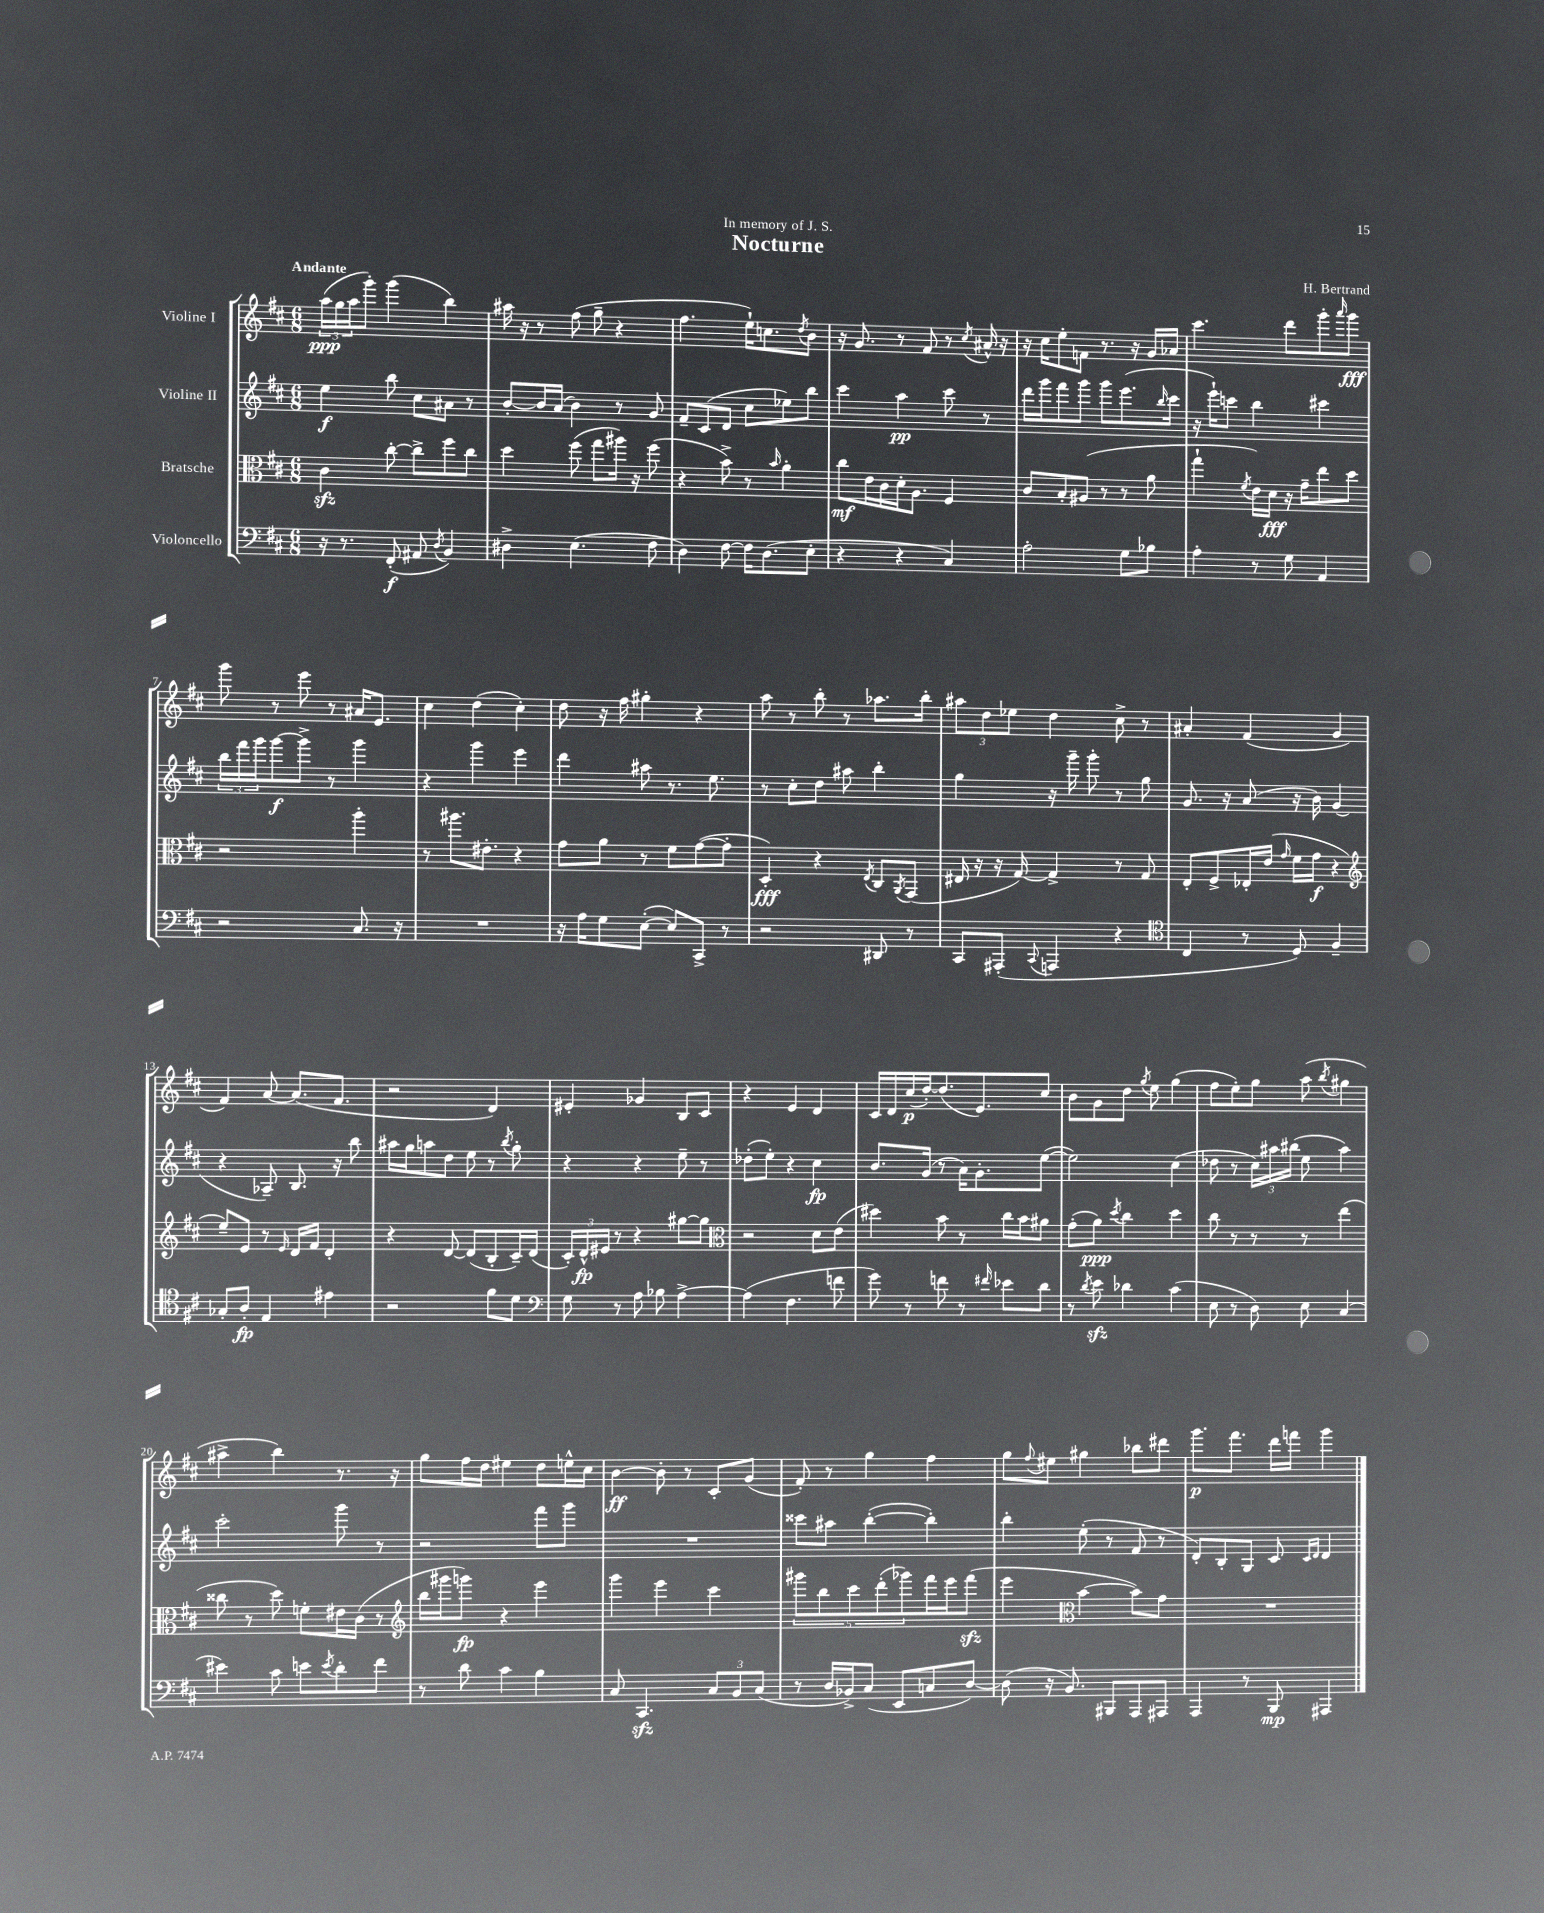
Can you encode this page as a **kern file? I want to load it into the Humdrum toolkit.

**kern	**dynam	**kern	**dynam	**kern	**dynam	**kern	**dynam
*part4	*part4	*part3	*part3	*part2	*part2	*part1	*part1
*staff4	*staff4	*staff3	*staff3	*staff2	*staff2	*staff1	*staff1
*I"Violoncello	*	*I"Bratsche	*	*I"Violine II	*	*I"Violine I	*
*clefF4	*	*clefC3	*	*clefG2	*	*clefG2	*
*k[f#c#]	*	*k[f#c#]	*	*k[f#c#]	*	*k[f#c#]	*
*M6/8	*	*M6/8	*	*M6/8	*	*M6/8	*
=1	=1	=1	=1	=1	=1	=1	=1
!	!	!	!	!	!	!LO:TX:a:B:t=Andante	!
16r	.	4c#zz\	.	4ee\	f	(24aa\LL	ppp
.	.	.	.	.	.	24gg\	.
8.r	.	.	.	.	.	.	.
.	.	.	.	.	.	24aa\J	.
.	.	.	.	.	.	8ggg'\J)	.
(8FF#'/	f	[8cc#'\	.	8bb\	.	(4ggg\	.
8AA#X/	.	8cc#^\L]	.	8cc#\L	.	.	.
8qD/	.	.	.	.	.	.	.
4BB/)	.	8ff#\	.	8a#X\J	.	4bb\)	.
.	.	8cc#\J	.	8r	.	.	.
=2	=2	=2	=2	=2	=2	=2	=2
4D#X^\	.	4dd\	.	[8b'/L	.	16aa#X\	.
.	.	.	.	.	.	16r	.
.	.	.	.	16b/L]	.	8r	.
.	.	.	.	(16a/JJ	.	.	.
(4.E\	.	(8ff#\	.	4b\)	.	(8ff#\	.
.	.	8gg\L	.	.	.	8gg~\	.
.	.	16aa#X\Jk)	.	8r	.	4r	.
.	.	16r	.	.	.	.	.
8F#\	.	(8ff#\	.	8g/	.	.	.
=3	=3	=3	=3	=3	=3	=3	=3
4D\)	.	4r	.	8f#~/L	.	4.ff#\	.
.	.	.	.	(8c#/	.	.	.
[8F#\	.	8b^\)	.	8d/J	.	.	.
16F#\KL]	.	8r	.	8cc#\L	.	16ee`\KL)	.
(8.D\	.	.	.	.	.	8.ccn\	.
.	.	16qqb/	.	.	.	.	.
.	.	4a'\	.	8ee-X\)	.	.	.
.	.	.	.	.	.	8qdd/	.
8E'\J	.	.	.	8bb\J	.	8b\J	.
=4	=4	=4	=4	=4	=4	=4	=4
4r	.	8cc#\L	mf	4ccc#\	.	16r	.
.	.	.	.	.	.	8.g/	.
.	.	16e\L	.	.	.	.	.
.	.	16c#\	.	.	.	.	.
4r	.	16d'\J	.	4aa\	pp	8r	.
.	.	8.A\J	.	.	.	.	.
.	.	.	.	.	.	8f#/	.
4C#/)	.	4F#/	.	8ccc#\	.	8r	.
.	.	.	.	.	.	8qcc#/	.
.	.	.	.	8r	.	16a#X^^/	.
.	.	.	.	.	.	16r	.
=5	=5	=5	=5	=5	=5	=5	=5
2A'\	.	8c#/L	.	16ddd\LL	.	16r	.
.	.	.	.	16ggg\J	.	16cc#\KL	.
.	.	8B'/	.	8fff#\	.	8ee'\	.
.	.	(8A#X/J	.	8ggg\J	.	8fn\J	.
.	.	8r	.	8ggg\L	.	8.r	.
8G\L	.	8r	.	(8.eee\	.	.	.
.	.	.	.	.	.	16r	.
8B-X\J	.	8a\	.	.	.	16g/LL	.
.	.	.	.	16qqbb/	.	.	.
.	.	.	.	16ccc#\Jk	.	16a-X/JJ	.
=6	=6	=6	=6	=6	=6	=6	=6
4A'\	.	4gg`\	.	16r	.	4.ccc#\	.
.	.	.	.	16eee`\KL)	.	.	.
.	.	.	.	8cccn\J	.	.	.
.	.	8qf#/	.	.	.	.	.
8r	.	16e\LL)	.	4bb\	.	.	.
.	.	16d\JJ	fff	.	.	.	.
8G\	.	16r	.	.	.	8ddd\L	.
.	.	16g~\KL	.	.	.	.	.
4AA/	.	8ee\	.	4ccc#X\	.	8ggg'\	.
.	.	.	.	.	.	16qqaaa/	.
.	.	8dd\J	.	.	.	8ggg\J	fff
!!LO:LB:g=z
=7	=7	=7	=7	=7	=7	=7	=7
2r	.	2r	.	24bb\LL	.	8ggg\	.
.	.	.	.	24fff#\	.	.	.
.	.	.	.	24ggg\J	.	.	.
.	.	.	.	[8ggg\	f	8r	.
.	.	.	.	8ggg^\J]	.	8eee\	.
.	.	.	.	8r	.	8r	.
8.C#/	.	4aa'\	.	4ggg\	.	16a#X/KL	.
.	.	.	.	.	.	8.e/J	.
16r	.	.	.	.	.	.	.
=8	=8	=8	=8	=8	=8	=8	=8
2.r	.	8r	.	4r	.	4cc#\	.
.	.	8.aa#X\L	.	.	.	.	.
.	.	.	.	4ggg\	.	(4dd\	.
.	.	8.e#X'\J	.	.	.	.	.
.	.	4r	.	4eee\	.	4cc#'\)	.
=9	=9	=9	=9	=9	=9	=9	=9
16r	.	8g\L	.	4ddd\	.	8dd\	.
16A\KL	.	.	.	.	.	.	.
8G\	.	8a\J	.	.	.	16r	.
.	.	.	.	.	.	16ff#\	.
([8E'\J	.	8r	.	8aa#X\	.	4gg#X'\	.
8E/L])	.	8f#\L	.	8.r	.	.	.
8CC#^/J	.	([8g\	.	.	.	4r	.
.	.	.	.	8.ee\	.	.	.
8r	.	8g'\J]	.	.	.	.	.
=10	=10	=10	=10	=10	=10	=10	=10
2r	.	4D'/)	fff	8r	.	8aa\	.
.	.	.	.	8cc#'\L	.	8r	.
.	.	4r	.	8dd\J	.	8bb'\	.
.	.	.	.	8aa#X\	.	8r	.
.	.	8qE/	.	.	.	.	.
8DD#X/	.	8C#/L	.	4bb'\	.	8.aa-X\L	.
.	.	8qAA/	.	.	.	.	.
8r	.	(8GG/J	.	.	.	.	.
.	.	.	.	.	.	16bb'\Jk	.
=11	=11	=11	=11	=11	=11	=11	=11
8CC#/L	.	16E#X/	.	4gg\	.	12aa#X\L	.
.	.	16r	.	.	.	.	.
.	.	.	.	.	.	12dd\	.
(8AAA#X'/J	.	16r	.	.	.	.	.
.	.	.	.	.	.	12ee-X\J	.
.	.	[16G/)	.	.	.	.	.
8qqCC#/	.	.	.	.	.	.	.
4AAAn/	.	4G^/]	.	16r	.	4dd\	.
.	.	.	.	16ggg~\	.	.	.
.	.	.	.	8ggg'\	.	.	.
4r	.	8r	.	8r	.	8cc#^\	.
.	.	8G/	.	8gg\	.	8r	.
=12	=12	=12	=12	=12	=12	=12	=12
*clefC4	*	*	*	*	*	*	*
4C#/	.	8E'/L	.	8.g/	.	4a#X'/	.
.	.	8F#^/	.	.	.	.	.
.	.	.	.	16r	.	.	.
8r	.	16E-X'/L	.	(8a/	.	(4f#/	.
.	.	(16e/JJ	.	.	.	.	.
.	.	16qqg/	.	.	.	.	.
8D/)	.	16f#\LL	.	16r	.	.	.
.	.	16g\JJ	f	16b\)	.	.	.
4F#~/	.	4r	.	(4g/	.	4g/	.
!!LO:LB:g=z
=13	=13	=13	=13	=13	=13	=13	=13
*	*	*clefG2	*	*	*	*	*
8G-X'/L	.	8ee~/L)	.	4r	.	4f#/)	.
8A'/J	fp	8e/J	.	.	.	.	.
4E/	.	8r	.	8A-X~/)	.	[8a/	.
.	.	16qqe/	.	.	.	.	.
.	.	16d/LL	.	8.B/	.	(8.a/L]	.
.	.	16f#/JJ	.	.	.	.	.
4e#X\	.	4d'/	.	.	.	.	.
.	.	.	.	16r	.	8.f#/J	.
.	.	.	.	8bb\	.	.	.
=14	=14	=14	=14	=14	=14	=14	=14
2r	.	4r	.	16aa#X\LL	.	2r	.
.	.	.	.	16gg\J	.	.	.
.	.	.	.	8aan\	.	.	.
.	.	[8d/	.	8dd\J	.	.	.
.	.	(8d/L]	.	8ee\	.	.	.
8f#\L	.	8B'/	.	8r	.	4d/)	.
.	.	.	.	8qbb/	.	.	.
8d\J	.	16c#~/L)	.	8gg'\	.	.	.
.	.	(16d/JJ	.	.	.	.	.
=15	=15	=15	=15	=15	=15	=15	=15
*clefF4	*	*	*	*	*	*	*
8G\	.	24c#'/LL)	.	4r	.	4e#X'/	.
.	.	24d^^/	fp	.	.	.	.
.	.	24e#X/JJ	.	.	.	.	.
8r	.	8r	.	.	.	.	.
8A\	.	4r	.	4r	.	4g-X/	.
8B-X\	.	.	.	.	.	.	.
[4A^\	.	[8gg#X\L	.	8ee~\	.	8B/L	.
.	.	8gg#\J]	.	8r	.	8c#/J	.
=16	=16	=16	=16	=16	=16	=16	=16
*	*	*clefC3	*	*	*	*	*
(4A\]	.	2r	.	(8dd-X'\L	.	4r	.
.	.	.	.	8ee'\J)	.	.	.
4.F#\	.	.	.	4r	.	4e/	.
.	.	8d\L	.	4cc#\	fp	4d/	.
8fn\	.	(8e\J	.	.	.	.	.
=17	=17	=17	=17	=17	=17	=17	=17
8g\)	.	4dd#X\)	.	8.b/L	.	16c#/LL	.
.	.	.	.	.	.	16d/	.
8r	.	.	.	.	.	(16cc#/	p
.	.	.	.	(16g/Jk	.	[16dd'/J)	.
8fn\	.	8b\	.	8r	.	(8.dd/]	.
8r	.	8r	.	16a\KL)	.	.	.
.	.	.	.	8.g'\	.	8.e/)	.
16qqf#X/	.	.	.	.	.	.	.
8e-X\L	.	16cc#\LL	.	.	.	.	.
.	.	16b\J	.	.	.	.	.
8d\J	.	8a#X\J	.	([8ee\J	.	8cc#/J	.
=18	=18	=18	=18	=18	=18	=18	=18
8r	.	(8g'\L	.	2ee\])	.	8b\L	.
8qd/	.	.	.	.	.	.	.
8ezz\	.	8a\J)	ppp	.	.	8g\	.
.	.	8qdd/	.	.	.	.	.
4d-X\	.	4cc#\	.	.	.	8dd\J	.
.	.	.	.	.	.	8qgg/	.
.	.	.	.	.	.	8ee\	.
(4c#\	.	4dd\	.	(4cc#\	.	(4gg\	.
=19	=19	=19	=19	=19	=19	=19	=19
8E\	.	8cc#\	.	8dd-X\	.	8ff#\L	.
8r	.	8r	.	8r	.	8ee'\)	.
8D\)	.	8r	.	24cc#\LL)	.	8gg\J	.
.	.	.	.	24aa#X\	.	.	.
.	.	.	.	(24bb#X\JJ	.	.	.
8E\	.	8r	.	8ee\	.	(8aa\	.
.	.	.	.	.	.	8qbb/	.
(4C#/	.	(4ee\	.	4aa#\)	.	4gg#X\	.
!!LO:LB:g=z
=20	=20	=20	=20	=20	=20	=20	=20
4e#X\)	.	8cc##X\	.	2ccc#'\	.	4aa#X^\	.
.	.	8r	.	.	.	.	.
8c#\	.	8dd\)	.	.	.	4bb\)	.
8en\L	.	8fn'\L	.	.	.	.	.
8qe/	.	.	.	.	.	.	.
8d'\	.	16e#X\L	.	8ggg\	.	8.r	.
.	.	(16c#\JJ	.	.	.	.	.
8f#\J	.	8r	.	8r	.	.	.
.	.	.	.	.	.	16r	.
=21	=21	=21	=21	=21	=21	=21	=21
*	*	*clefG2	*	*	*	*	*
8r	.	16bb\LL	.	2r	.	8gg\L	.
.	.	16ggg#X\J	.	.	.	.	.
8d\	.	8gggn\J)	fp	.	.	16ff#\L	.
.	.	.	.	.	.	16dd\JJ	.
4c#\	.	4r	.	.	.	4ee#X\	.
4B\	.	4eee\	.	8fff#\L	.	8dd\L	.
.	.	.	.	8ggg\J	.	16een^^\L	.
.	.	.	.	.	.	16cc#\JJ	.
=22	=22	=22	=22	=22	=22	=22	=22
8C#/	.	4ggg\	.	2.r	.	[4b\	ff
4.CC#zz/	.	.	.	.	.	.	.
.	.	4eee\	.	.	.	8b'\]	.
.	.	.	.	.	.	8r	.
12C#/L	.	4ccc#\	.	.	.	8c#'/L	.
12BB/	.	.	.	.	.	.	.
.	.	.	.	.	.	(8g/J	.
(12C#/J	.	.	.	.	.	.	.
=23	=23	=23	=23	=23	=23	=23	=23
8r	.	10ggg#X\L	.	8ccc##X\L	.	8f#'/)	.
.	.	10bb\	.	.	.	.	.
16D/LL	.	.	.	8aa#X\J	.	8r	.
16BB-X^/J)	.	.	.	.	.	.	.
.	.	10ccc#\	.	.	.	.	.
(8C#/J	.	.	.	([4bb'\	.	4gg\	.
.	.	(10ddd'\	.	.	.	.	.
8EE/L	.	.	.	.	.	.	.
.	.	10ggg-X\)	.	.	.	.	.
8Cn/	.	16fff#\L	.	4bb'\])	.	4ff#\	.
.	.	16eee\J	.	.	.	.	.
[8D/J)	.	(8fff#zz\J	.	.	.	.	.
=24	=24	=24	=24	=24	=24	=24	=24
(8D\]	.	4eee\	.	4bb'\	.	8gg\L	.
.	.	.	.	.	.	8qqff#/	.
16r	.	.	.	.	.	8ee#X\J	.
8.BB/)	.	.	.	.	.	.	.
*	*	*clefC3	*	*	*	*	*
.	.	[4b\	.	(8ee'\	.	4gg#X\	.
8BBB#X/L	.	.	.	8r	.	.	.
8AAA/	.	8b\L])	.	8f#/	.	8bb-X\L	.
8AAA#X/J	.	8g\J	.	8r	.	8ddd#X\J	.
=25	=25	=25	=25	=25	=25	=25	=25
4AAA/	.	2.r	.	8d'/L)	.	8.ggg\L	p
.	.	.	.	8B'/	.	.	.
.	.	.	.	.	.	8.fff#\J	.
8r	.	.	.	8G/J	.	.	.
8BBB/	mp	.	.	8c#/	.	16ddd\LL	.
.	.	.	.	.	.	16fffn\JJ	.
.	.	.	.	16qqc#/LL	.	.	.
.	.	.	.	16qqd/JJ	.	.	.
4AAA#X/	.	.	.	4d/	.	4ggg\	.
==	==	==	==	==	==	==	==
*-	*-	*-	*-	*-	*-	*-	*-
